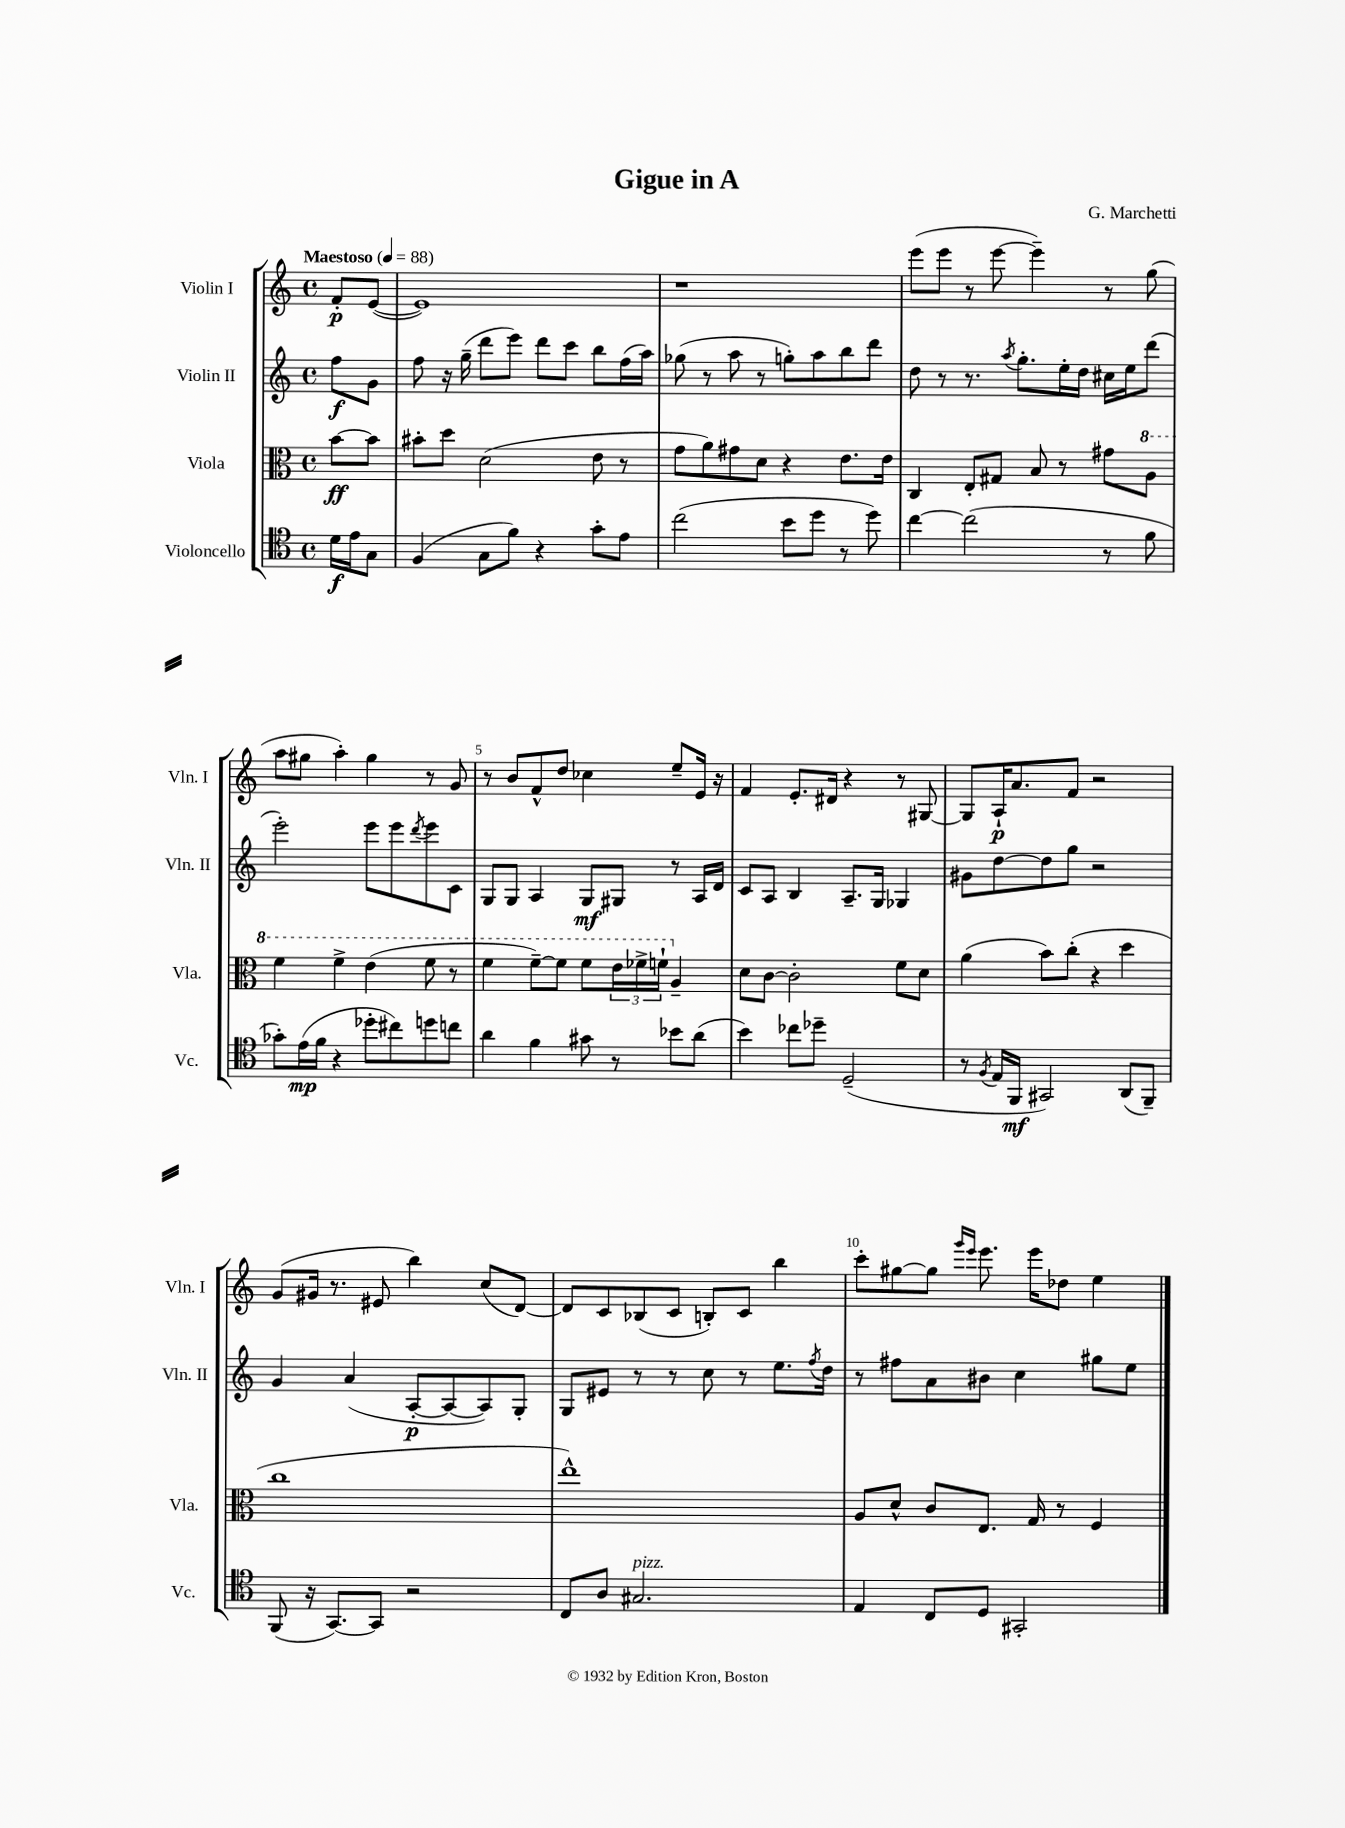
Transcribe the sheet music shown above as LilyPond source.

\header { title = "Gigue in A" composer = "G. Marchetti" }
<<
\new StaffGroup <<
\new Staff = "s0" \with { instrumentName = "Violin I" shortInstrumentName = "Vln. I" } {
    \clef treble \key c \major \defaultTimeSignature \time 4/4 \partial 4 \tempo "Maestoso" 4 = 88
    f'8-.\p e'8~( |
    e'1) |
    r1 |
    e'''8( e'''8 r8 e'''8~ e'''4--) r8 g''8( |
    a''8 gis''8 a''4-.) gis''4 r8 g'8 |
    r8 b'8 f'8-^ d''8 ces''4 e''8-- e'16 r16 |
    f'4 e'8.-. dis'16 r4 r8 gis8~ |
    gis8 a16-!\p a'8. f'8 r2 |
    g'8( gis'16 r8. eis'8 b''4) c''8( d'8~) |
    d'8 c'8 bes8( c'8 b8-.) c'8 b''4 |
    c'''8-. gis''8~ gis''8 \grace { g'''16 e'''16 } e'''8. e'''16 des''8 e''4 \bar "|." |
}
\new Staff = "s1" \with { instrumentName = "Violin II" shortInstrumentName = "Vln. II" } {
    \clef treble \key c \major \defaultTimeSignature \time 4/4 \partial 4
    f''8\f g'8 |
    f''8 r16 g''16--( d'''8 e'''8) d'''8 c'''8 b''8 f''16( a''16) |
    ges''8( r8 a''8 r8 g''8-.) a''8 b''8 d'''8 |
    d''8 r8 r8. \acciaccatura { a''8 } g''8.-. e''16-. d''16 cis''16 e''16 d'''8( |
    e'''2-.) e'''8 e'''8 \acciaccatura { d'''8 } e'''8 c'8 |
    g8 g8 a4 g8\mf gis8 r8 a16 d'16 |
    c'8 a8 b4 a8.-- g16 ges4 |
    gis'8 d''8~ d''8 g''8 r2 |
    g'4 a'4( a8~-.\p a8~ a8) g8-. |
    g8 eis'8 r8 r8 c''8 r8 e''8. \acciaccatura { f''8 } d''16 |
    r8 fis''8 a'8 bis'8 c''4 gis''8 e''8 \bar "|." |
}
\new Staff = "s2" \with { instrumentName = "Viola" shortInstrumentName = "Vla." } {
    \clef alto \key c \major \defaultTimeSignature \time 4/4 \partial 4
    b'8~\ff b'8 |
    bis'8-. d''8 d'2( e'8 r8 |
    g'8 a'8) gis'8 d'8 r4 e'8. e'16 |
    c4 e8-. gis8 b8 r8 gis'8 \ottava #1 a'8 |
    f''4 f''4-> e''4( f''8 r8 |
    f''4 f''8~--) f''8 f''8 \tuplet 3/2 { e''16 fes''16-> f''16-! \ottava #0 } a4-- |
    d'8 c'8~ c'2-. f'8 d'8 |
    a'4( b'8) c''8-.( r4 d''4 |
    c''1 |
    e''1-^) |
    a8 d'8-^ c'8 e8. g16 r8 f4 \bar "|." |
}
\new Staff = "s3" \with { instrumentName = "Violoncello" shortInstrumentName = "Vc." } {
    \clef tenor \key c \major \defaultTimeSignature \time 4/4 \partial 4
    d'16\f e'16 g8 |
    f4( g8 f'8) r4 g'8-. e'8 |
    c''2( b'8 d''8 r8 d''8) |
    c''4~ c''2( r8 f'8 |
    ges'8-.) e'16\mp( f'16 r4 des''8-. cis''8) d''8 c''8 |
    a'4 f'4 gis'8 r8 bes'8 a'8( |
    b'4) ces''8 des''8-- d2--( |
    r8 \acciaccatura { f8 } e16 f,16\mf gis,2) a,8( f,8--) |
    f,8( r16 g,8.~) g,8 r2 |
    c8 a8 gis2.^\markup { \italic "pizz." } |
    e4 c8 d8 gis,2-. \bar "|." |
}
>>
>>
\layout { \context { \Score \override BarNumber.break-visibility = ##(#f #t #t) barNumberVisibility = #(every-nth-bar-number-visible 5) } }
